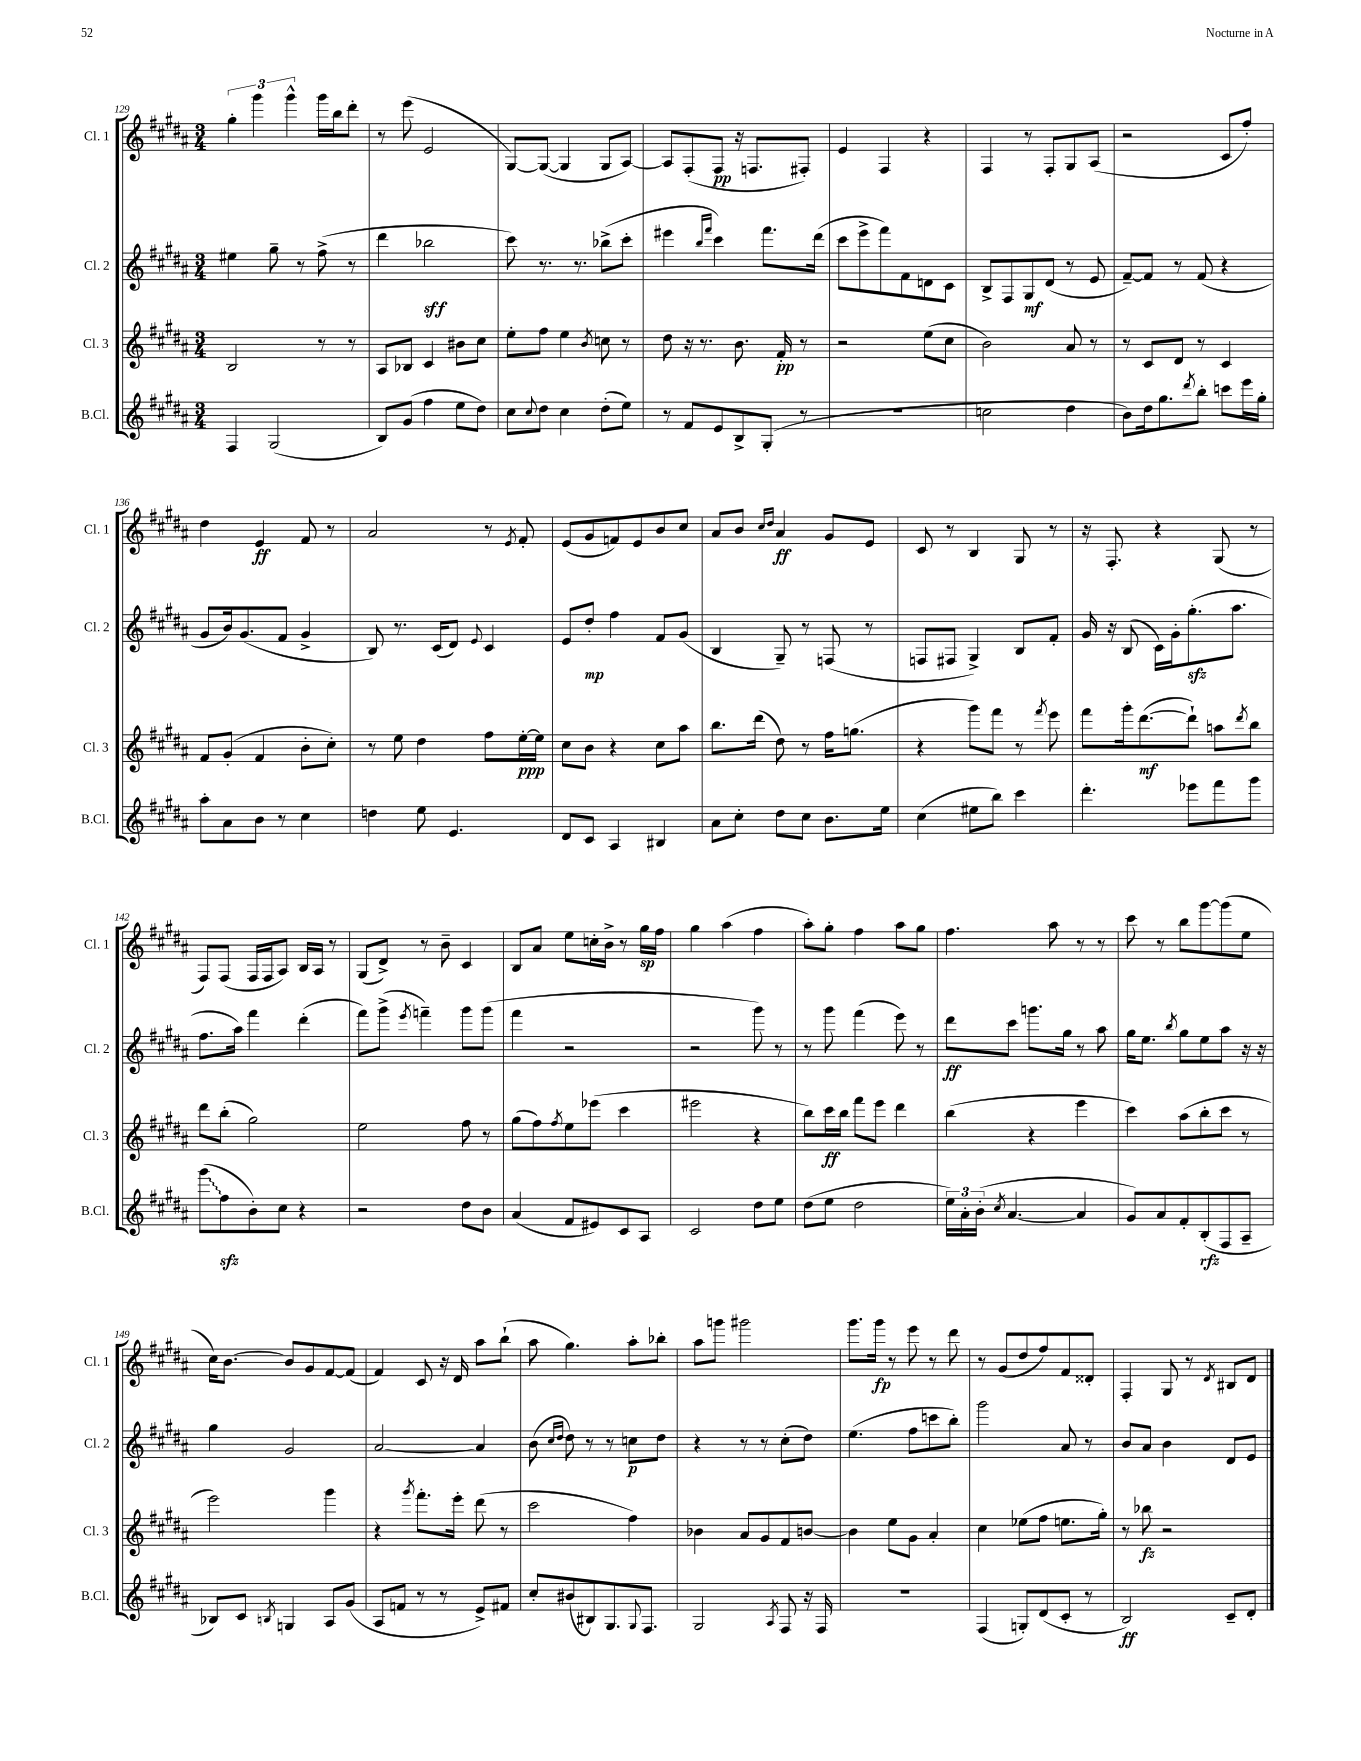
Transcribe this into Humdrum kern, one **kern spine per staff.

**kern	**kern	**kern	**kern
*staff4	*staff3	*staff2	*staff1
*clefG2	*clefG2	*clefG2	*clefG2
*k[f#c#g#d#a#]	*k[f#c#g#d#a#]	*k[f#c#g#d#a#]	*k[f#c#g#d#a#]
*M3/4	*M3/4	*M3/4	*M3/4
4F#/	2B/	4ee#\	6gg#'\
.	.	.	6ggg#\
(2G#/	.	8gg#~\	.
.	.	.	6ggg#^^\
.	.	8r	.
.	8r	(8ff#^\	16ggg#\LL
.	.	.	16bb\J
.	8r	8r	8ddd#'\J
=	=	=	=
8B/L)	8A#/L	4ddd#\	8r
(8g#/J	8B-/J	.	(8eee\
4ff#\	4c#/	2bb-\	2e/
8ee\L	8b#\L	.	.
8dd#\J)	8cc#\J	.	.
=	=	=	=
8cc#\L	8ee'\L	8ccc#\)	[8G#/L)
8qqcc#/	.	.	.
8dd#\J	8ff#\J	8.r	(8G#/_J
4cc#\	4ee\	.	4G#/]
.	.	8.r	.
.	8qb/	.	.
(8dd#'\L	8cc\	(8bb-^\L	8G#/L
8ee\J)	8r	8ccc#'\J	[8A#/J)
=	=	=	=
8r	8dd#\	4eee#\	8A#/]L
8f#/L	16r	.	(8F#'/
.	8.r	.	.
.	.	16qqbb/LL	.
.	.	16qqfff#/JJ	.
8e/	.	4ccc#\)	8F#/J
8B^/	8.b\	.	16r
.	.	.	8.F/L
(8G#'/J	.	8.fff#\L	.
.	16f#'/	.	.
8r	8r	.	8F#'/J)
.	.	(16ddd#\Jk	.
=	=	=	=
2.r	2r	8ccc#\L	4e/
.	.	8eee^\	.
.	.	8fff#\)	4F#/
.	.	8f#\	.
.	(8ee\L	8d\	4r
.	8cc#\J	8c#\J	.
=	=	=	=
2cc\	2b\)	8B^/L	4F#/
.	.	8F#/	.
.	.	8G#/	8r
.	.	(8d#/J	8F#'/L
4dd#\	8a#/	8r	8G#/
.	8r	8e/	(8A#/J
=	=	=	=
8b\L)	8r	[8f#~/L)	2r
16dd#\k	8c#/L	8f#/]J	.
8.gg#\	.	.	.
.	8d#/J	8r	.
8qddd#/	.	.	.
8bb'\J	8r	(8f#/	.
8ccc\L	4c#/	4r	8c#/L
16eee\L	.	.	8ff#'/J)
16gg#'\JJ	.	.	.
=	=	=	=
8aa#'\L	8f#/L	8g#/L	4dd#\
8a#\	(8g#'/J	16b/k)	.
.	.	(8.g#/	.
8b\J	4f#/	.	4e/
8r	.	8f#/J	.
4cc#\	8b'\L	4g#^/	8f#/
.	8cc#'\J)	.	8r
=	=	=	=
4dd\	8r	8B/)	2a#/
.	8ee\	8.r	.
8ee\	4dd#\	.	.
.	.	(16c#/LK	.
4.e/	.	8d#/J)	.
.	.	8qqe/	.
.	8ff#\L	4c#/	8r
.	.	.	8qe/
.	[16ee'\L	.	8f#'/
.	16ee\]JJ	.	.
=	=	=	=
8d#/L	8cc#\L	8e/L	(8e/L
8c#/J	8b\J	8dd#'/J	8g#/
4A#/	4r	4ff#\	8f/)
.	.	.	8e/
4B#/	8cc#\L	8f#/L	8b/
.	8aa#\J	(8g#/J	8cc#/J
=	=	=	=
8a#\L	8.bb\L	4B/	8a#/L
8cc#'\J	.	.	8b/J
.	(16ddd#\Jk	.	.
.	.	.	16qqcc#/LL
.	.	.	16qqdd#/JJ
8dd#\L	8dd#\)	8G#~/)	4a#/
8cc#\J	8r	8r	.
8.b\L	16ff#\LK	(8F/	8g#/L
.	(8.gg\J	.	.
.	.	8r	8e/J
16ee\Jk	.	.	.
=	=	=	=
(4cc#\	4r	8F/L	8c#/
.	.	8F#/J	8r
8ee#\L	8ggg#\L)	4G#^/)	4B/
8bb\J)	8fff#\J	.	.
4ccc#\	8r	8B/L	8G#/
.	8qfff#/	.	.
.	8eee\	8f#'/J	8r
=	=	=	=
4.ddd#'\	8fff#\L	16g#/	16r
.	.	16r	8.F#'/
.	16ggg#'\k	(8B/	.
.	([8.ddd#\	.	.
.	.	16c#\LL)	4r
.	.	16g#'\J	.
8eee-\L	8ddd#`\]J)	(8.gg#'\	.
8fff#\	8aa\L	.	(8G#/
.	.	8.aa#\J	.
.	8qddd#/	.	.
8ggg#\J	8bb\J	.	8r
=	=	=	=
(8ggg#\L	8ddd#\L	8.ff#\L	8F#/L)
8ff#\	(8bb'\J	.	(8F#/J
.	.	16aa#\Jk)	.
8b'\)	2gg#\)	4fff#\	16F#/LL
.	.	.	16F#/J
8cc#\J	.	.	8A#/J)
4r	.	(4ddd#'\	16B/LL
.	.	.	16A#/JJ
.	.	.	8r
=	=	=	=
2r	2ee\	8fff#\L)	(8G#/L
.	.	(8ggg#^\J	8d#^/J)
.	.	8qeee/	.
.	.	4fff~\)	8r
.	.	.	8b~\
8dd#\L	8ff#\	8ggg#\L	4c#/
8b\J	8r	(8ggg#\J	.
=	=	=	=
(4a#/	(8gg#\L	4fff#\	8B/L
.	8ff#\)	.	8a#/J
.	8qff#/	.	.
8f#/L	8ee\	2r	8ee\L
8e#/)	(8eee-\J	.	16cc'\L
.	.	.	16b^\JJ
8c#/	4ccc#\	.	8r
8A#/J	.	.	16gg#\LL
.	.	.	16ff#\JJ
=	=	=	=
2c#/	2eee#\	2r	4gg#\
.	.	.	(4aa#\
8dd#\L	4r	8ggg#\)	4ff#\
8ee\J	.	8r	.
=	=	=	=
(8dd#\L	8bb\L)	8r	8aa#'\L)
8ee\J	16ccc#\L	8ggg#\	8gg#'\J
.	16bb\JJ	.	.
2dd#\	8fff#\L	(4fff#\	4ff#\
.	8eee\J	.	.
.	4ddd#\	8eee\)	8aa#\L
.	.	8r	8gg#\J
=	=	=	=
24ee\LL)	(4bb\	8ddd#\L	4.ff#\
24a#'\	.	.	.
(24b'\JJ	.	.	.
8qcc#/	.	.	.
[4.a#/	.	8ccc#\J	.
.	4r	8.ggg\L	.
.	.	.	8aa#\
.	.	16gg#\Jk	.
4a#/]	4eee\	8r	8r
.	.	8aa#\	8r
=	=	=	=
8g#/L)	4ccc#\)	16gg#\LK	8ccc#\
.	.	8.ee\J	.
8a#/	.	.	8r
.	.	8qbb/	.
8f#'/	(8aa#\L	8gg#\L	8bb\L
(8B'/	8bb'\	8ee\	[8ggg#\
8F#/	8ccc#\J	8aa#\J	(8ggg#\]
8A#~/J	8r	16r	8ee\J
.	.	16r	.
=	=	=	=
8B-/L)	2eee\)	4gg#\	16cc#\LK)
.	.	.	[8.b\J
8c#/J	.	.	.
8qB/	.	.	.
4G/	.	2g#/	8b/]L
.	.	.	8g#/
8A#/L	4ggg#\	.	[8f#/
(8g#/J	.	.	(8f#/]J
=	=	=	=
8A#/L	4r	[2a#/	4f#/)
8f/J	.	.	.
.	8qggg#/	.	.
8r	8.fff#'\L	.	8c#/
8r	.	.	16r
.	16eee'\Jk	.	16d#/
8e^/L)	(8ddd#\	4a#/]	8aa#\L
8f#/J	8r	.	(8bb`\J
=	=	=	=
8cc#'/L	2ccc#\	(8b\	8aa#\
.	.	16qqcc#/LL	.
.	.	16qqdd#/JJ	.
(8b#/	.	8dd#\)	4.gg#\)
8B#/)	.	8r	.
8.G#/	.	8r	.
.	4ff#\)	8cc\L	8aa#'\L
8qqG#/	.	.	.
8.F#/J	.	.	.
.	.	8dd#\J	8bb-'\J
=	=	=	=
2G#/	4b-\	4r	8aa#\L
.	.	.	8ggg\J
.	8a#/L	8r	2ggg#\
.	8g#/	8r	.
8qA#/	.	.	.
8F#/	8f#/	(8cc#'\L	.
16r	[8b/J	8dd#\J)	.
16F#/	.	.	.
=	=	=	=
2.r	4b\]	(4.ee\	8.ggg#\L
.	.	.	16ggg#\Jk
.	8ee\L	.	8r
.	8g#\J	8ff#\L	8eee\
.	4a#'/	8ccc\	8r
.	.	8bb'\J)	8ddd#\
=	=	=	=
(4F#/	4cc#\	2ggg#\	8r
.	.	.	(8g#/L
8G'/L)	(8ee-\L	.	8dd#/
(8d#/	8ff#\J	.	8ff#/)
8c#'/J	8.ee\L	8a#/	8f#/
8r	.	8r	8d##'/J
.	16gg#'\Jk)	.	.
=	=	=	=
2B/)	8r	8b/L	4F#'/
.	8bb-\	8a#/J	.
.	2r	4b\	8G#/
.	.	.	8r
.	.	.	8qd#/
8c#~/L	.	8d#/L	8B#/L
8d#'/J	.	8e/J	8d#/J
==	==	==	==
*-	*-	*-	*-
